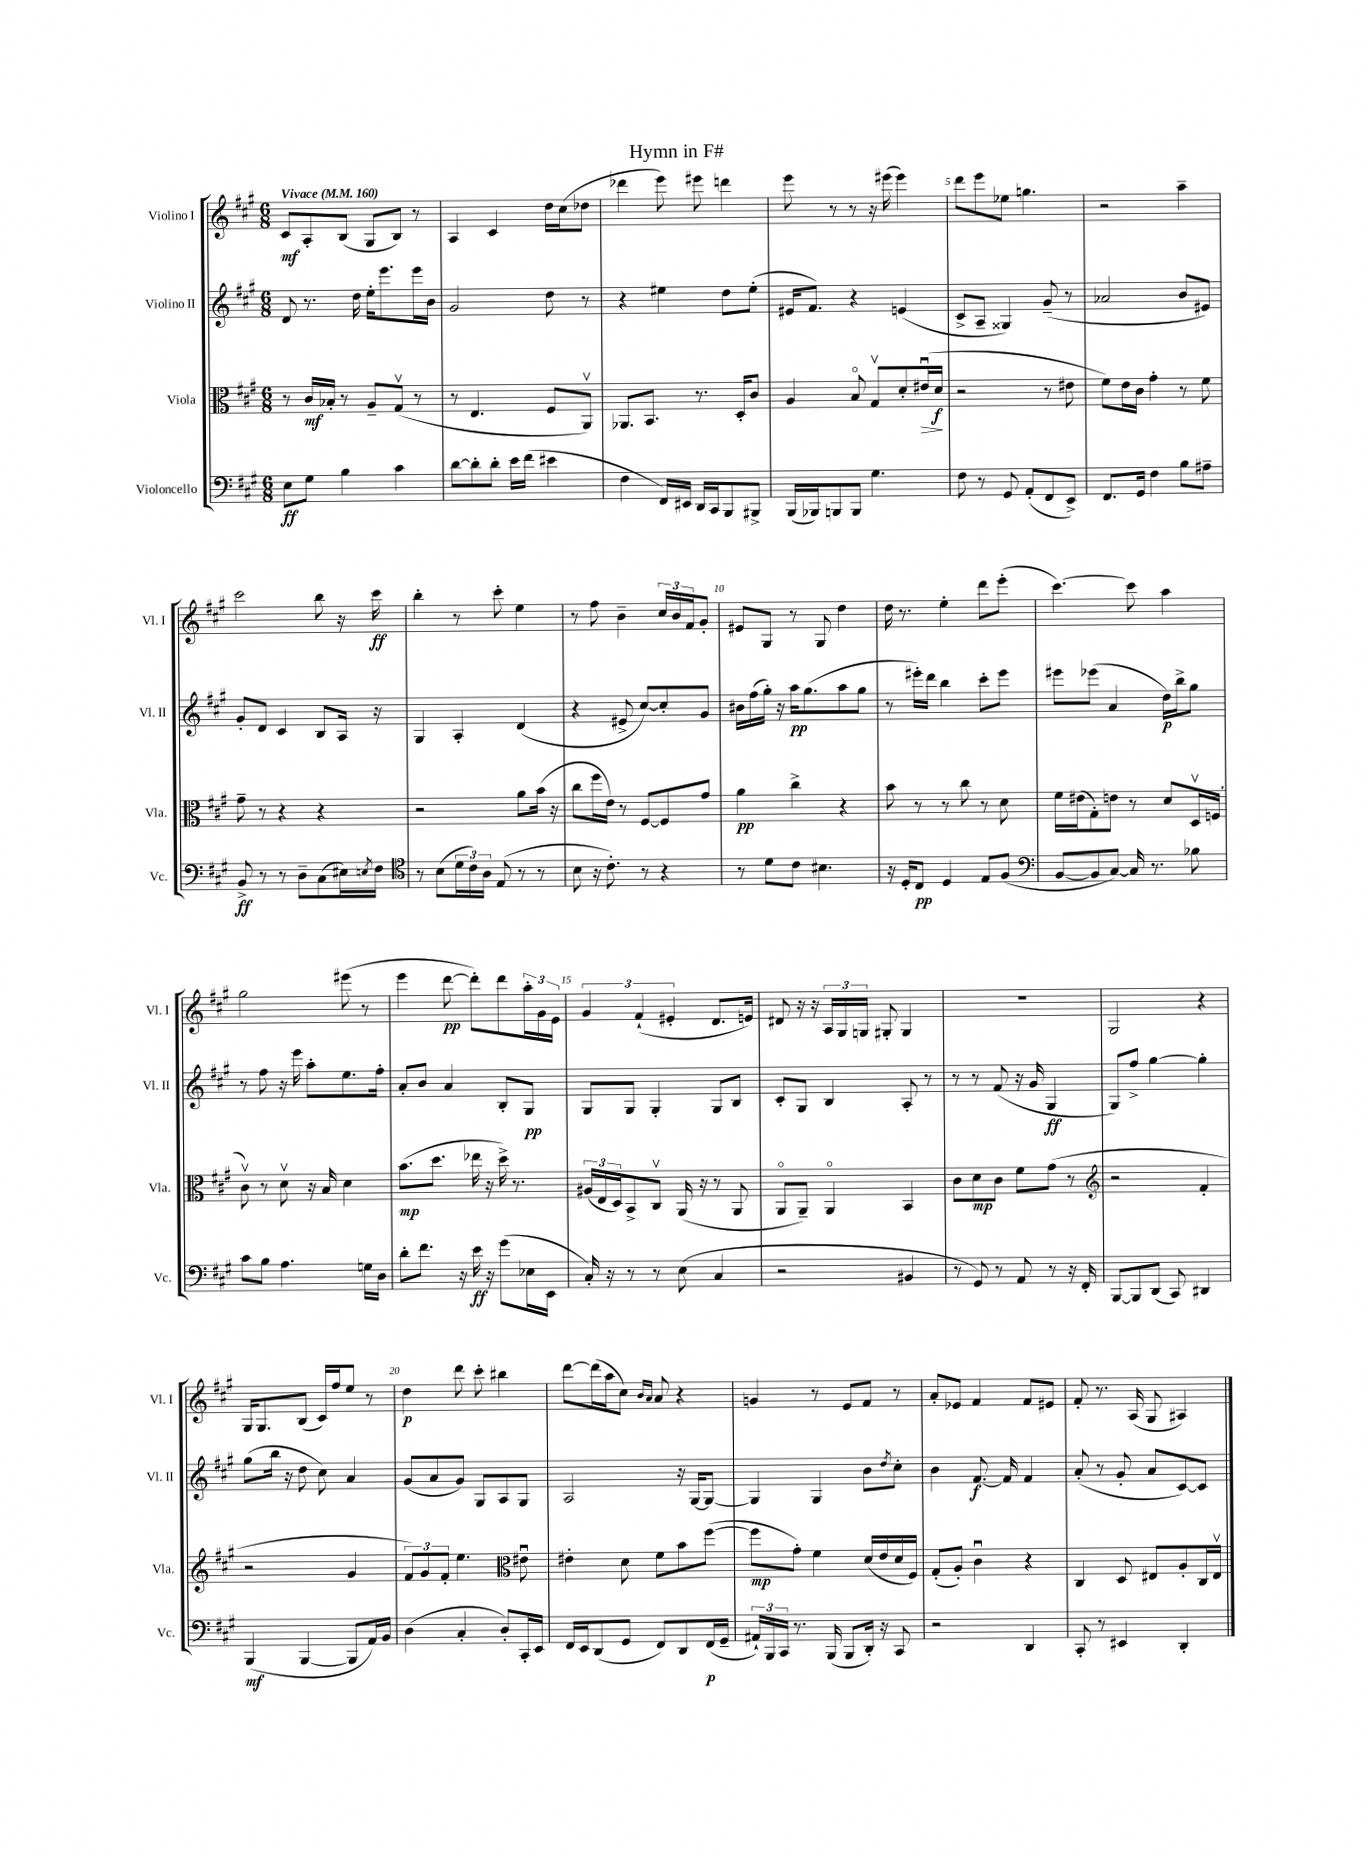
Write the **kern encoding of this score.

**kern	**dynam	**kern	**dynam	**kern	**dynam	**kern	**dynam
*part4	*part4	*part3	*part3	*part2	*part2	*part1	*part1
*staff4	*staff4	*staff3	*staff3	*staff2	*staff2	*staff1	*staff1
*I"Violoncello	*	*I"Viola	*	*I"Violino II	*	*I"Violino I	*
*I'Vc.	*	*I'Vla.	*	*I'Vl. II	*	*I'Vl. I	*
*clefF4	*	*clefC3	*	*clefG2	*	*clefG2	*
*k[f#c#g#]	*	*k[f#c#g#]	*	*k[f#c#g#]	*	*k[f#c#g#]	*
*M6/8	*	*M6/8	*	*M6/8	*	*M6/8	*
*MM160	*	*MM160	*	*MM160	*	*MM160	*
=1	=1	=1	=1	=1	=1	=1	=1
!	!	!	!	!	!	!LO:TX:a:B:t=Vivace	!
8E\L	ff	8r	.	8d/	.	8c#/L	mf
8G#\J	.	16c#/LL	mf	8.r	.	8A'/	.
.	.	16B-X'/JJ	.	.	.	.	.
4B\	.	8r	.	.	.	(8B/J	.
.	.	.	.	16dd\	.	.	.
.	.	8A~/L	.	16ee'\KL	.	8G#/L	.
.	.	.	.	8.eee\	.	.	.
4c#\	.	(8G#v/J	.	.	.	8B/J)	.
.	.	8r	.	16eee\L	.	8r	.
.	.	.	.	16b\JJ	.	.	.
=2	=2	=2	=2	=2	=2	=2	=2
[8d\L	.	8r	.	2g#/	.	4A/	.
8d'\]	.	4.E/	.	.	.	.	.
8d'\J	.	.	.	.	.	4c#/	.
16e\LL	.	.	.	.	.	.	.
(16f#\JJ	.	.	.	.	.	.	.
4e#X\	.	8F#/L	.	8dd\	.	16dd\LL	.
.	.	.	.	.	.	(16cc#\J	.
.	.	8AAv/J)	.	8r	.	8dd-X\J	.
=3	=3	=3	=3	=3	=3	=3	=3
4F#\	.	8.AA-X/L	.	4r	.	4ddd-X\	.
.	.	8.BB/J	.	.	.	.	.
16FF#/LL)	.	.	.	4ee#X\	.	8eee\)	.
16EE#X/JJ	.	.	.	.	.	.	.
16DD/LL	.	8.r	.	.	.	8eee#X\	.
16CC#/J	.	.	.	.	.	.	.
8BBB/	.	.	.	8dd\L	.	4dddn\	.
.	.	16D'/KL	.	.	.	.	.
8BBB#X^/J	.	8c#/J	.	(8ee#'\J	.	.	.
=4	=4	=4	=4	=4	=4	=4	=4
(16BBB/LL	.	4A/	.	16e#X/KL	.	8eee\	.
16BBB-X/J)	.	.	.	8.f#/J)	.	.	.
8BBBn/	.	.	.	.	.	8r	.
8BBB/J	.	8B/	.	4r	.	8r	.
4.G#\	.	8G#v/L	.	.	.	16r	.
.	.	.	.	.	.	(16eee#X\	.
.	.	8d'/	.	(4en/	.	4eee#\)	.
!	!	!	!LO:HP:b	!	!	!	!
.	.	(16e#Xu/L	>	.	.	.	.
.	.	16d/JJ	f	.	.	.	.
.	.	.	]	.	.	.	.
=5	=5	=5	=5	=5	=5	=5	=5
8F#\	.	2r	.	8c#^/L	.	8ddd\L	.
8r	.	.	.	8A~/J	.	8eee\	.
8GG#/	.	.	.	4G##X/)	.	8ee-X\J	.
(8AA'/L	.	.	.	.	.	4.ggn\	.
8FF#/	.	8r	.	(8g#~/	.	.	.
8EE^/J)	.	8e#X\	.	8r	.	.	.
=6	=6	=6	=6	=6	=6	=6	=6
8.FF#/L	.	8f#\L)	.	2a-X/	.	2r	.
.	.	16e\L	.	.	.	.	.
16GG#/Jk	.	16c#\JJ	.	.	.	.	.
4F#\	.	4g#'\	.	.	.	.	.
8B\L	.	8r	.	8b/L	.	4aa~\	.
8A#X~\J	.	8f#\	.	8e#X/J)	.	.	.
!!LO:LB:g=z
=7	=7	=7	=7	=7	=7	=7	=7
8BB^/	ff	8g#~\	.	8g#'/L	.	2ccc#\	.
8r	.	8r	.	8d/J	.	.	.
8r	.	4r	.	4c#/	.	.	.
8D~\L	.	.	.	.	.	.	.
(8C#\	.	4r	.	8B/L	.	8bb\	.
16E#X\L)	.	.	.	16A/Jk	.	16r	.
8qEn/	.	.	.	.	.	.	.
16F#\JJ	.	.	.	16r	.	16ccc#\	ff
=8	=8	=8	=8	=8	=8	=8	=8
*clefC4	*	*	*	*	*	*	*
8r	.	2r	.	4G#/	.	4bb'\	.
(8B\L	.	.	.	.	.	.	.
24d\L	.	.	.	4A'/	.	8r	.
24c#\)	.	.	.	.	.	.	.
24A\JJ	.	.	.	.	.	.	.
(8E/	.	.	.	.	.	8ccc#'\	.
8r	.	8a\L	.	(4d/	.	4ee\	.
8r	.	(16b\Jk	.	.	.	.	.
.	.	16r	.	.	.	.	.
=9	=9	=9	=9	=9	=9	=9	=9
8B\	.	8cc#\L	.	4r	.	8r	.
16r	.	16ff#\L	.	.	.	8ff#\	.
8.c#'\)	.	16e\JJ)	.	.	.	.	.
.	.	8r	.	8e#X^/	.	4b~\	.
8r	.	[8F#/L	.	[8cc#/L)	.	.	.
4r	.	8F#/]	.	8cc#'/]	.	24cc#/LL	.
.	.	.	.	.	.	24b/	.
.	.	.	.	.	.	24f#/J	.
.	.	8g#/J	.	8g#/J	.	8g#'/J	.
=10	=10	=10	=10	=10	=10	=10	=10
8r	.	4a\	pp	16b#X\LL	.	8e#X/L	.
.	.	.	.	(16ff#\	.	.	.
8d\L	.	.	.	16gg#'\JJ)	.	8G#/J	.
.	.	.	.	16r	.	.	.
8c#\J	.	4cc#^\	.	16aa\KL	pp	8r	.
.	.	.	.	(8.gg#\	.	.	.
4.B#X\	.	.	.	.	.	8G#/	.
.	.	4r	.	8aa\	.	4dd\	.
.	.	.	.	8gg#\J	.	.	.
=11	=11	=11	=11	=11	=11	=11	=11
16r	.	8b\	.	8r	.	16dd\	.
16D'/KL	.	.	.	.	.	8.r	.
8C#/J	pp	8r	.	16eee#X'\LL)	.	.	.
.	.	.	.	16ddd\JJ	.	.	.
4D/	.	8r	.	4bb\	.	4ee'\	.
.	.	8cc#\	.	.	.	.	.
8E/L	.	8r	.	8ccc#'\L	.	8ddd\L	.
(8F#/J	.	8d\	.	8eee#\J	.	(8eee'\J	.
=12	=12	=12	=12	=12	=12	=12	=12
*clefF4	*	*	*	*	*	*	*
[8BB/L	.	16f#\LL	.	8eee#X\L	.	[4.ccc#\)	.
.	.	(16e#X\J	.	.	.	.	.
8BB/]	.	8G#'\)	.	(8eee-X\J	.	.	.
[8C#/J)	.	8en\J	.	4a/	.	.	.
16C#/]	.	8r	.	.	.	8ccc#\]	.
8.r	.	.	.	.	.	.	.
.	.	8d/L	.	16dd\LL)	p	4aa\	.
.	.	.	.	16bb^\J	.	.	.
8B-X\	.	16Dv/L	.	8gg#\J	.	.	.
.	.	(16Fn/JJ	.	.	.	.	.
!!LO:LB:g=z
=13	=13	=13	=13	=13	=13	=13	=13
8c#\L	.	8c#v\)	.	8r	.	2gg#\	.
8B\J	.	8r	.	8ff#\	.	.	.
4.A\	.	8dv\	.	16r	.	.	.
.	.	.	.	16eee\	.	.	.
.	.	16r	.	8aa'\L	.	.	.
.	.	16B/	.	.	.	.	.
.	.	4d\	.	8.ee\	.	(8eee#X\	.
16Gn\LL	.	.	.	.	.	8r	.
16D\JJ	.	.	.	16ff#'\Jk	.	.	.
=14	=14	=14	=14	=14	=14	=14	=14
8d'\L	.	(8.b\L	mp	8a'/L	.	4eee\	.
8.f#\J	.	.	.	8b/J	.	.	.
.	.	8.dd\J	.	.	.	.	.
.	.	.	.	4a/	.	[8ddd\	pp
16r	.	.	.	.	.	.	.
16e\	ff	16ee-X\	.	.	.	8ddd'\L])	.
16r	.	16r	.	.	.	.	.
(8g#\L	.	16dd^\)	.	8B'/L	.	8ddd\	.
.	.	8.r	.	.	.	.	.
16E-X\L	.	.	.	8G#/J	pp	24aa'\L	.
.	.	.	.	.	.	24g#\	.
16EE\JJ	.	.	.	.	.	.	.
.	.	.	.	.	.	24e\JJ	.
=15	=15	=15	=15	=15	=15	=15	=15
16C#'/)	.	(24A#X/LL	.	8G#/L	.	6g#/	.
.	.	24E/	.	.	.	.	.
16r	.	.	.	.	.	.	.
.	.	24D/J)	.	.	.	.	.
8r	.	8BB^/	.	8G#/J	.	.	.
.	.	.	.	.	.	(6f#`/	.
8r	.	8C#v/J	.	4G#'/	.	.	.
.	.	.	.	.	.	6e#X'/	.
(8E\	.	(16AA/	.	.	.	.	.
.	.	16r	.	.	.	.	.
4C#/	.	8r	.	8G#/L	.	8.d/L	.
.	.	8AA/	.	8B/J	.	.	.
.	.	.	.	.	.	16en/Jk)	.
=16	=16	=16	=16	=16	=16	=16	=16
2r	.	8AA/L	.	8c#'/L	.	8d#X/	.
.	.	8AA~/J)	.	8G#/J	.	16r	.
.	.	.	.	.	.	16r	.
.	.	4AA/	.	4B/	.	24A/LL	.
.	.	.	.	.	.	24G#/	.
.	.	.	.	.	.	24Gn/JJ	.
.	.	.	.	.	.	8G#X'/	.
4BB#X/	.	4BB/	.	8A'/	.	4G#/	.
.	.	.	.	8r	.	.	.
=17	=17	=17	=17	=17	=17	=17	=17
8r	.	8c#\L	.	8r	.	2.r	.
8GG#/)	.	8d\	mp	8r	.	.	.
8r	.	8c#\J	.	(8f#/	.	.	.
8AA/	.	8f#\L	.	16r	.	.	.
.	.	.	.	16g#/	.	.	.
8r	.	(8g#\J	.	4G#/	ff	.	.
16r	.	8r	.	.	.	.	.
16FF#'/	.	.	.	.	.	.	.
=18	=18	=18	=18	=18	=18	=18	=18
*	*	*clefG2	*	*	*	*	*
[8BBB/L	.	2r	.	8G#/L)	.	2G#/	.
8BBB/]	.	.	.	8ff#^/J	.	.	.
(8DD/J	.	.	.	[4gg#\	.	.	.
8CC#/)	.	.	.	.	.	.	.
4DD#X/	.	4f#'/	.	4gg#'\]	.	4r	.
!!LO:LB:g=z
=19	=19	=19	=19	=19	=19	=19	=19
(4BBB/	mf	2r	.	(8gg#\L	.	16G#/KL	.
.	.	.	.	.	.	8.G#/	.
.	.	.	.	16bb\Jk	.	.	.
.	.	.	.	16r	.	.	.
[4BBB/	.	.	.	8dd\	.	(8B/J	.
.	.	.	.	8cc#\)	.	16c#/LL)	.
.	.	.	.	.	.	16ff#/J	.
8BBB/L]	.	4g#/	.	4a/	.	8ee/J	.
16AA/L)	.	.	.	.	.	8r	.
16BB/JJ	.	.	.	.	.	.	.
=20	=20	=20	=20	=20	=20	=20	=20
(4D\	.	12f#/L)	.	(8g#/L	.	4dd\	p
.	.	12g#/	.	.	.	.	.
.	.	.	.	8a/	.	.	.
.	.	12f#'/J	.	.	.	.	.
4C#'/	.	4.ee\	.	8g#/J)	.	8ddd\	.
.	.	.	.	8G#/L	.	8ccc#'\	.
8D'/L)	.	.	.	8A/	.	4bb#X\	.
*	*	*clefC3	*	*	*	*	*
16CC#'/L	.	8e#Xu\	.	8G#/J	.	.	.
16EE/JJ	.	.	.	.	.	.	.
=21	=21	=21	=21	=21	=21	=21	=21
16FF#/LL	.	4e#X'\	.	2A/	.	[8ddd\L	.
16EE/J	.	.	.	.	.	.	.
(8DD/	.	.	.	.	.	(16ddd\L]	.
.	.	.	.	.	.	16aa\J	.
8GG#/J	.	8d\	.	.	.	8cc#\J)	.
.	.	.	.	.	.	16qqb/LL	.
.	.	.	.	.	.	16qqa/JJ	.
8FF#/L)	.	8f#\L	.	.	.	8a/	.
8DD/	.	8b\	.	16r	.	4r	.
.	.	.	.	[16G#/KL	.	.	.
(16FF#/L	p	([8ff#\J	.	8G#/J_	.	.	.
16GG#~/JJ	.	.	.	.	.	.	.
=22	=22	=22	=22	=22	=22	=22	=22
24AA#X`/LL)	.	8ff#\L]	mp	4G#/]	.	4gn/	.
24BBB/	.	.	.	.	.	.	.
24CC#/JJ	.	.	.	.	.	.	.
8.r	.	8g#'\J)	.	.	.	.	.
.	.	4f#\	.	4G#/	.	8r	.
(16BBB/	.	.	.	.	.	.	.
8BBB/L	.	.	.	.	.	8e/L	.
16DD'/Jk)	.	(16d/LL	.	8b\L	.	8f#/J	.
16r	.	16e/	.	.	.	.	.
.	.	.	.	8qdd/	.	.	.
8CC#/	.	16d/	.	8cc#'\J	.	8r	.
.	.	16F#/JJ)	.	.	.	.	.
=23	=23	=23	=23	=23	=23	=23	=23
2r	.	(8G#'/L	.	4b\	.	8a'/L	.
.	.	8A'/J)	.	.	.	8e-X/J	.
.	.	4c#u\	.	[8.f#/	f	4f#/	.
.	.	.	.	16f#/]	.	.	.
4DD/	.	4r	.	4f#/	.	8f#/L	.
.	.	.	.	.	.	8e#X/J	.
=24	=24	=24	=24	=24	=24	=24	=24
8CC#'/	.	4C#/	.	(8a'/	.	8f#'/	.
8r	.	.	.	8r	.	8.r	.
4EE#X/	.	8D/	.	8g#'/	.	.	.
.	.	.	.	.	.	(16A/	.
.	.	8E#X/L	.	8a/L	.	8G#/	.
4DD'/	.	8A'/	.	[8c#/)	.	4A#X/)	.
.	.	16C#/L	.	8c#/J]	.	.	.
.	.	16E#v/JJ	.	.	.	.	.
==	==	==	==	==	==	==	==
*-	*-	*-	*-	*-	*-	*-	*-
